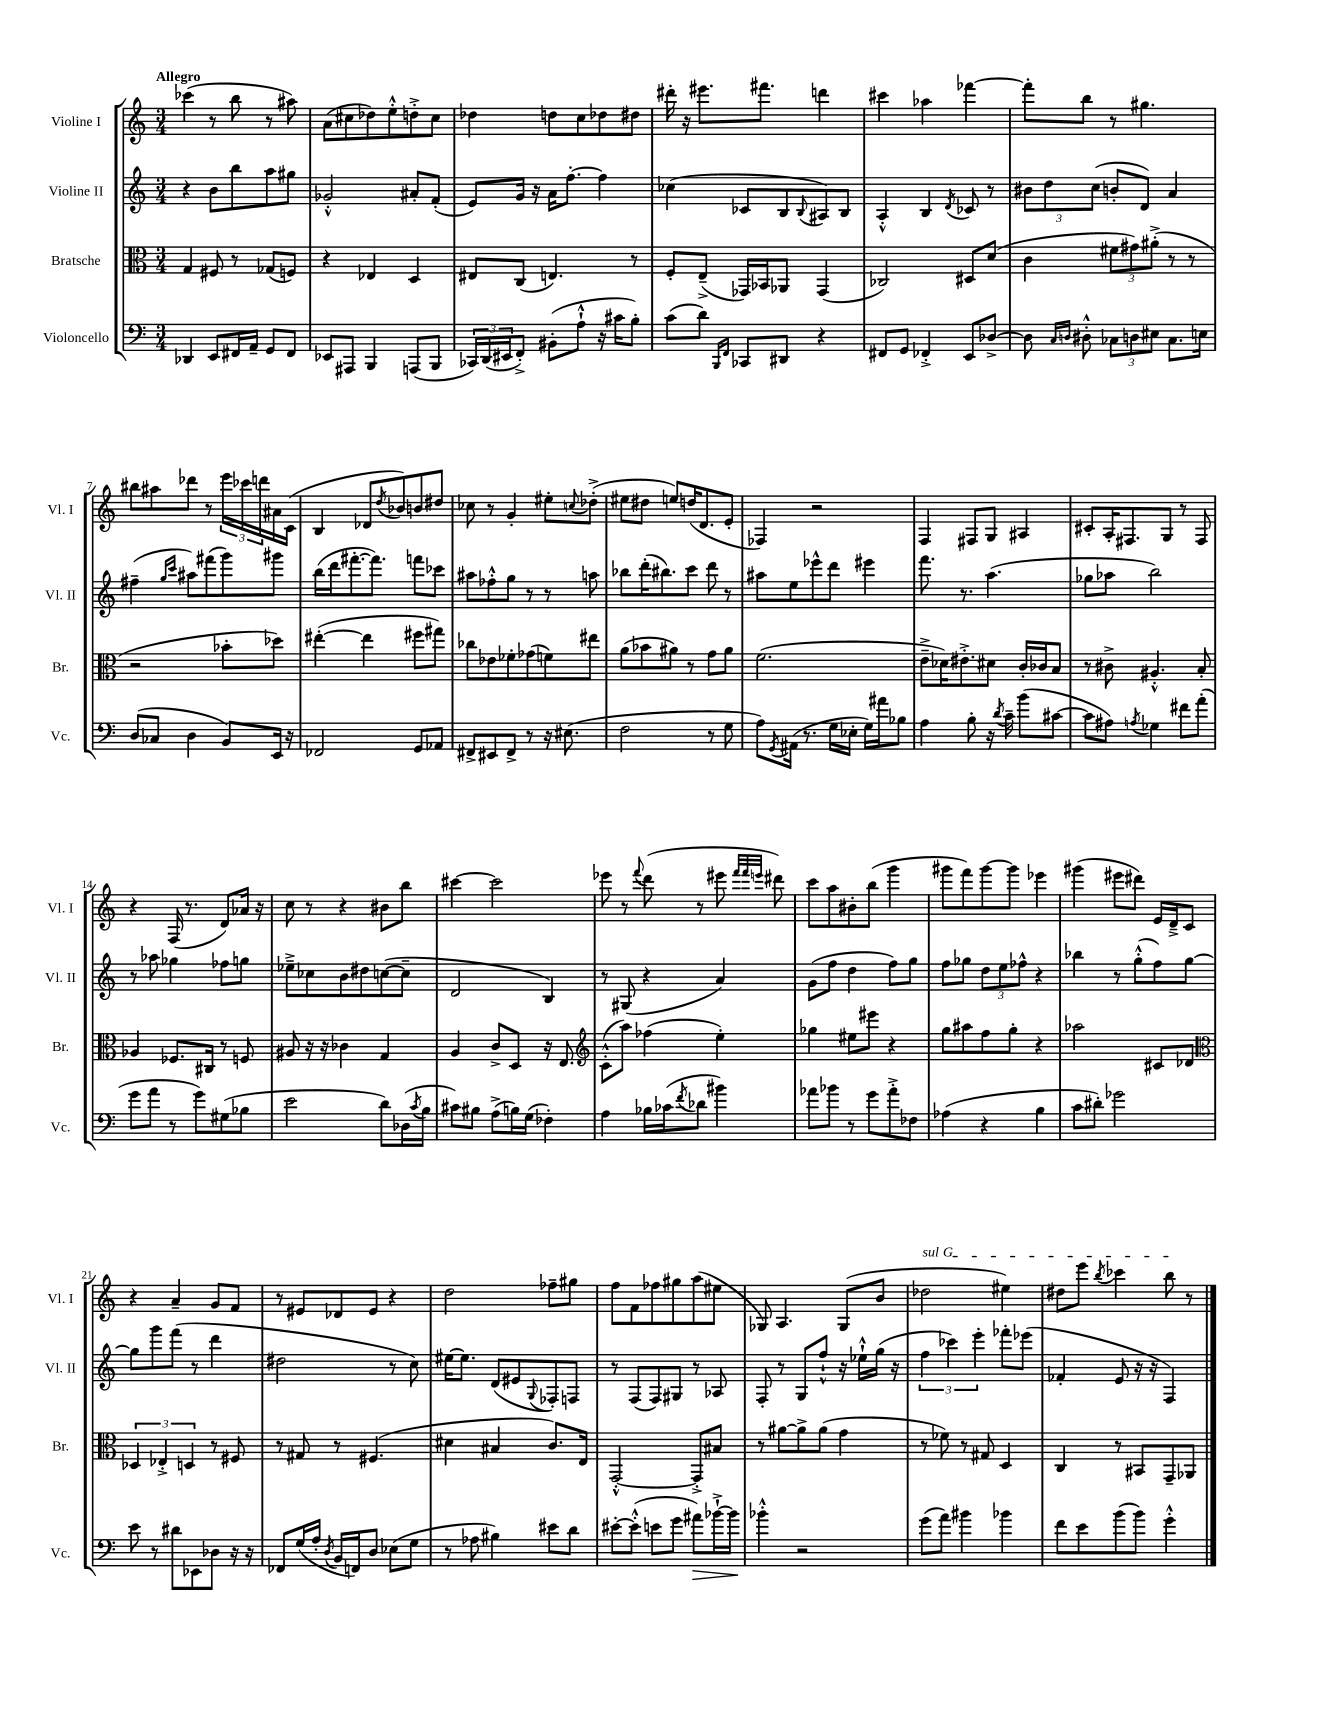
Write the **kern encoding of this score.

**kern	**kern	**kern	**kern
*staff4	*staff3	*staff2	*staff1
*clefF4	*clefC3	*clefG2	*clefG2
*k[]	*k[]	*k[]	*k[]
*M3/4	*M3/4	*M3/4	*M3/4
4DD-	4G	4r	(4ccc-
8EE	8F#	8b	8r
16FF#	8r	8bb	8bb
16AA~	.	.	.
8GG	(8G-	8aa	8r
8FF#	8F)	8gg#	8aa#)
=	=	=	=
8EE-	4r	2g-'^^	(8a
8AAA#	.	.	8cc#
4BBB	4E-	.	8dd-)
.	.	.	8ee'^^
(8AAA	4D	8a#'	8dd'^
8BBB	.	(8f'	8cc#
=	=	=	=
24CC-)	8E#	8e)	4dd-
(24DD	.	.	.
24EE#	.	.	.
8FF'^)	(8C	16g	.
.	.	16r	.
(8BB#'	4.E)	16a	8dd
.	.	[8.ff'	.
8A`^^	.	.	8cc
16r	.	4ff]	8dd-
16c#	.	.	.
8B')	8r	.	8dd#
=	=	=	=
(8c	8F'	(4cc-	16ddd#'
.	.	.	16r
8d)	(8E~^	.	8.eee#
16qqBBB	.	.	.
16qqFF	.	.	.
8CC-	16GG-)	8c-	.
.	16BB-	.	8.fff#
8DD#	8AA-	8B	.
.	.	8qqB	.
4r	(4GG-	8A#)	4ddd
.	.	8B	.
=	=	=	=
8FF#	2C-)	4A'^^	4ccc#
8GG	.	.	.
4FF-'^	.	4B	4aa-
.	.	8qd	.
8EE	8D#	8c-	[4fff-
[8D-^	(8d	8r	.
=	=	=	=
8D-]	4c	12b#	8fff-']
.	.	12dd	.
16qqC	.	.	.
16qqD	.	.	.
8D#'^^	.	.	8bb
.	.	(12cc	.
12C-	12f#	8b'	8r
12D	12g#)	.	.
.	.	8d)	4.gg#
12E#	(12a#'^	.	.
8.C-	8r	4a	.
.	8r	.	.
16E	.	.	.
=	=	=	=
(8D	2r	(4ff#~	8bb#
8C-	.	.	8aa#
.	.	16qqgg	.
.	.	16qqccc	.
4D	.	8aa#)	8ddd-
.	.	(8fff#	8r
8BB)	8b-'	8ggg)	24eee
.	.	.	24ccc-
.	.	.	24ddd
16EE	8dd-)	8ggg#	16a#
16r	.	.	(16c
=	=	=	=
2FF-	([4ee#'	(16bb	4B
.	.	16ddd	.
.	.	[8.fff#'	.
.	4ee#]	.	8d-
.	.	8.fff#])	.
.	.	.	8qdd
.	.	.	8b-)
8GG	8ff#	8fff	8b
8AA-	8gg#)	8ccc-	8dd#
=	=	=	=
8FF#^	8cc-	8aa#	8cc-
8EE#	8e-	8ff-'^^	8r
8FF#^	8f-'	8gg	4g'
8r	(8g-	8r	.
16r	8f)	8r	8ee#'
(8.E#	.	.	.
.	.	.	8qqcc
.	8ee#	8aa	(8dd-'^
=	=	=	=
2F	(8a	8bb-	8ee#
.	8b-	(16ddd'	8dd#
.	.	8.bb#)	.
.	8a#)	.	8ee)
.	8r	8ccc	(16dd
.	.	.	8.d
8r	8g	8ddd	.
8G	8a#	8r	8e'
=	=	=	=
8A)	(2.f	8aa#	4F-)
8qGG	.	.	.
(16AA#	.	8ee	.
8.r	.	.	.
.	.	8eee-^^	2r
16G	.	8ddd	.
16E-'	.	.	.
16G)	.	4eee#	.
16a#	.	.	.
8B-	.	.	.
=	=	=	=
4A	8e~^	8.fff	4F
.	16d-)	.	.
.	8.e#'^	8.r	.
8B'	.	.	8F#
16r	8d#	(4.aa	8G
8qd	.	.	.
16c~	.	.	.
(8b	16c'	.	4A#
.	16c-	.	.
[8c#	8B	.	.
=	=	=	=
8c#]	8r	8gg-	8c#'
8A#)	8c#^	8aa-	16A'
.	.	.	8.F#
8qA	.	.	.
4G-	4.A#'^^	2bb)	.
.	.	.	8G
8f#	.	.	8r
(8a'	8B'	.	8F#
=	=	=	=
8g	4A-	8r	4r
8a	.	8aa-	.
8r	8.F-	4gg-	(16F
.	.	.	8.r
8g)	.	.	.
.	16C#	.	.
(8G#	8r	8ff-	8d)
8B-	8F	8gg	16a-
.	.	.	16r
=	=	=	=
2e	8A#	8ee-~^	8cc
.	16r	8cc-	8r
.	16r	.	.
.	4c-	8b	4r
.	.	8dd#	.
8d)	4G	([8cc	8b#
(16D-	.	8cc~]	8bb
8qc	.	.	.
16B	.	.	.
=	=	=	=
8c#)	4A	2d	[4ccc#
8B#	.	.	.
(8A^	8c^	.	2ccc#]
16B)	8D	.	.
(16G	.	.	.
4F-')	16r	4B)	.
.	8.E	.	.
=	=	=	=
*	*clefG2	*	*
4A	(8c'^^	8r	8eee-
.	8aa)	(8G#	8r
.	.	.	8qqfff
16B-	(4ff-	4r	(8ddd
(16c-	.	.	.
8qf	.	.	.
8d-	.	.	8r
4b#)	4ee')	4a)	8eee#
.	.	.	32qqfff
.	.	.	32qqfff
.	.	.	32qqeee
.	.	.	8ddd#)
=	=	=	=
8a-	4gg-	(8g	8ccc
8b-	.	8ff	8aa
8r	8ee#	4dd	8b#'
8g	8eee#	.	(8bb
8a-'^	4r	8ff)	4ggg
8F-	.	8gg	.
=	=	=	=
(4A-	8gg	8ff	8ggg#
.	8aa#	8gg-	8fff)
4r	8ff	12dd	[8ggg#
.	.	12ee	.
.	8gg'	.	8ggg#]
.	.	12ff-^^	.
4B	4r	4r	4eee-
=	=	=	=
8c	2aa-	4bb-	(4ggg#
8d#')	.	.	.
2g-	.	8r	8eee#
.	.	(8gg'^^	8ddd#)
.	8c#	8ff)	16e
.	.	.	16d~^
.	8d-	[8gg	8c
=	=	=	=
*	*clefC3	*	*
8e	6D-	8gg]	4r
8r	.	8ggg	.
.	6E-'^	.	.
8d#	.	(8fff	4a~
.	6D	.	.
8EE-	.	8r	.
8D-	8r	4ddd	8g
16r	8F#	.	8f
16r	.	.	.
=	=	=	=
8FF-	8r	2dd#	8r
(16G	8G#	.	8e#
16A'	.	.	.
8qD	.	.	.
16BB	8r	.	8d-
16FF)	.	.	.
8D	(4.F#	.	8e#
(8E-	.	8r	4r
8G	.	8cc)	.
=	=	=	=
8r	4d#	[16ee#	2dd
.	.	8.ee#]	.
8A-	.	.	.
4B#)	4B#	(8d	.
.	.	8e#	.
.	.	8qqG	.
8e#	8.c)	8F-')	8ff-~
8d	.	8F	8gg#
.	16E	.	.
=	=	=	=
[8e#'	[2GG'^^	8r	8ff
(8e#'^^]	.	(8F	8f
8e	.	8F)	8ff-
8g	.	8G#	8gg#
8a#)	8GG'^]	8r	(8aa
[16b-`^	8B#	8A-	8ee#
16b-]	.	.	.
=	=	=	=
4b-'^^	8r	8F'	8G-)
.	[8a#	8r	4.A
2r	8a#^]	8G	.
.	(8a#	8ff`^^	.
.	4g	16r	(8G-
.	.	16ee-`^^	.
.	.	(16gg	8b
.	.	16r	.
=	=	=	=
(8g	8r	6ff	2dd-
8a)	8f-)	.	.
.	.	6ccc-)	.
4b#	8r	.	.
.	.	6eee'	.
.	8G#	.	.
4b-	4D	8fff-'	4ee#)
.	.	(8eee-	.
=	=	=	=
8f	4C	4f-'	8dd#
8e	.	.	8eee
.	.	.	8qbb
(8b	8r	8e	4ccc-
8b)	8BB#	16r	.
.	.	16r	.
4g'^^	8GG~	4F)	8bb
.	8AA-	.	8r
==	==	==	==
*-	*-	*-	*-
